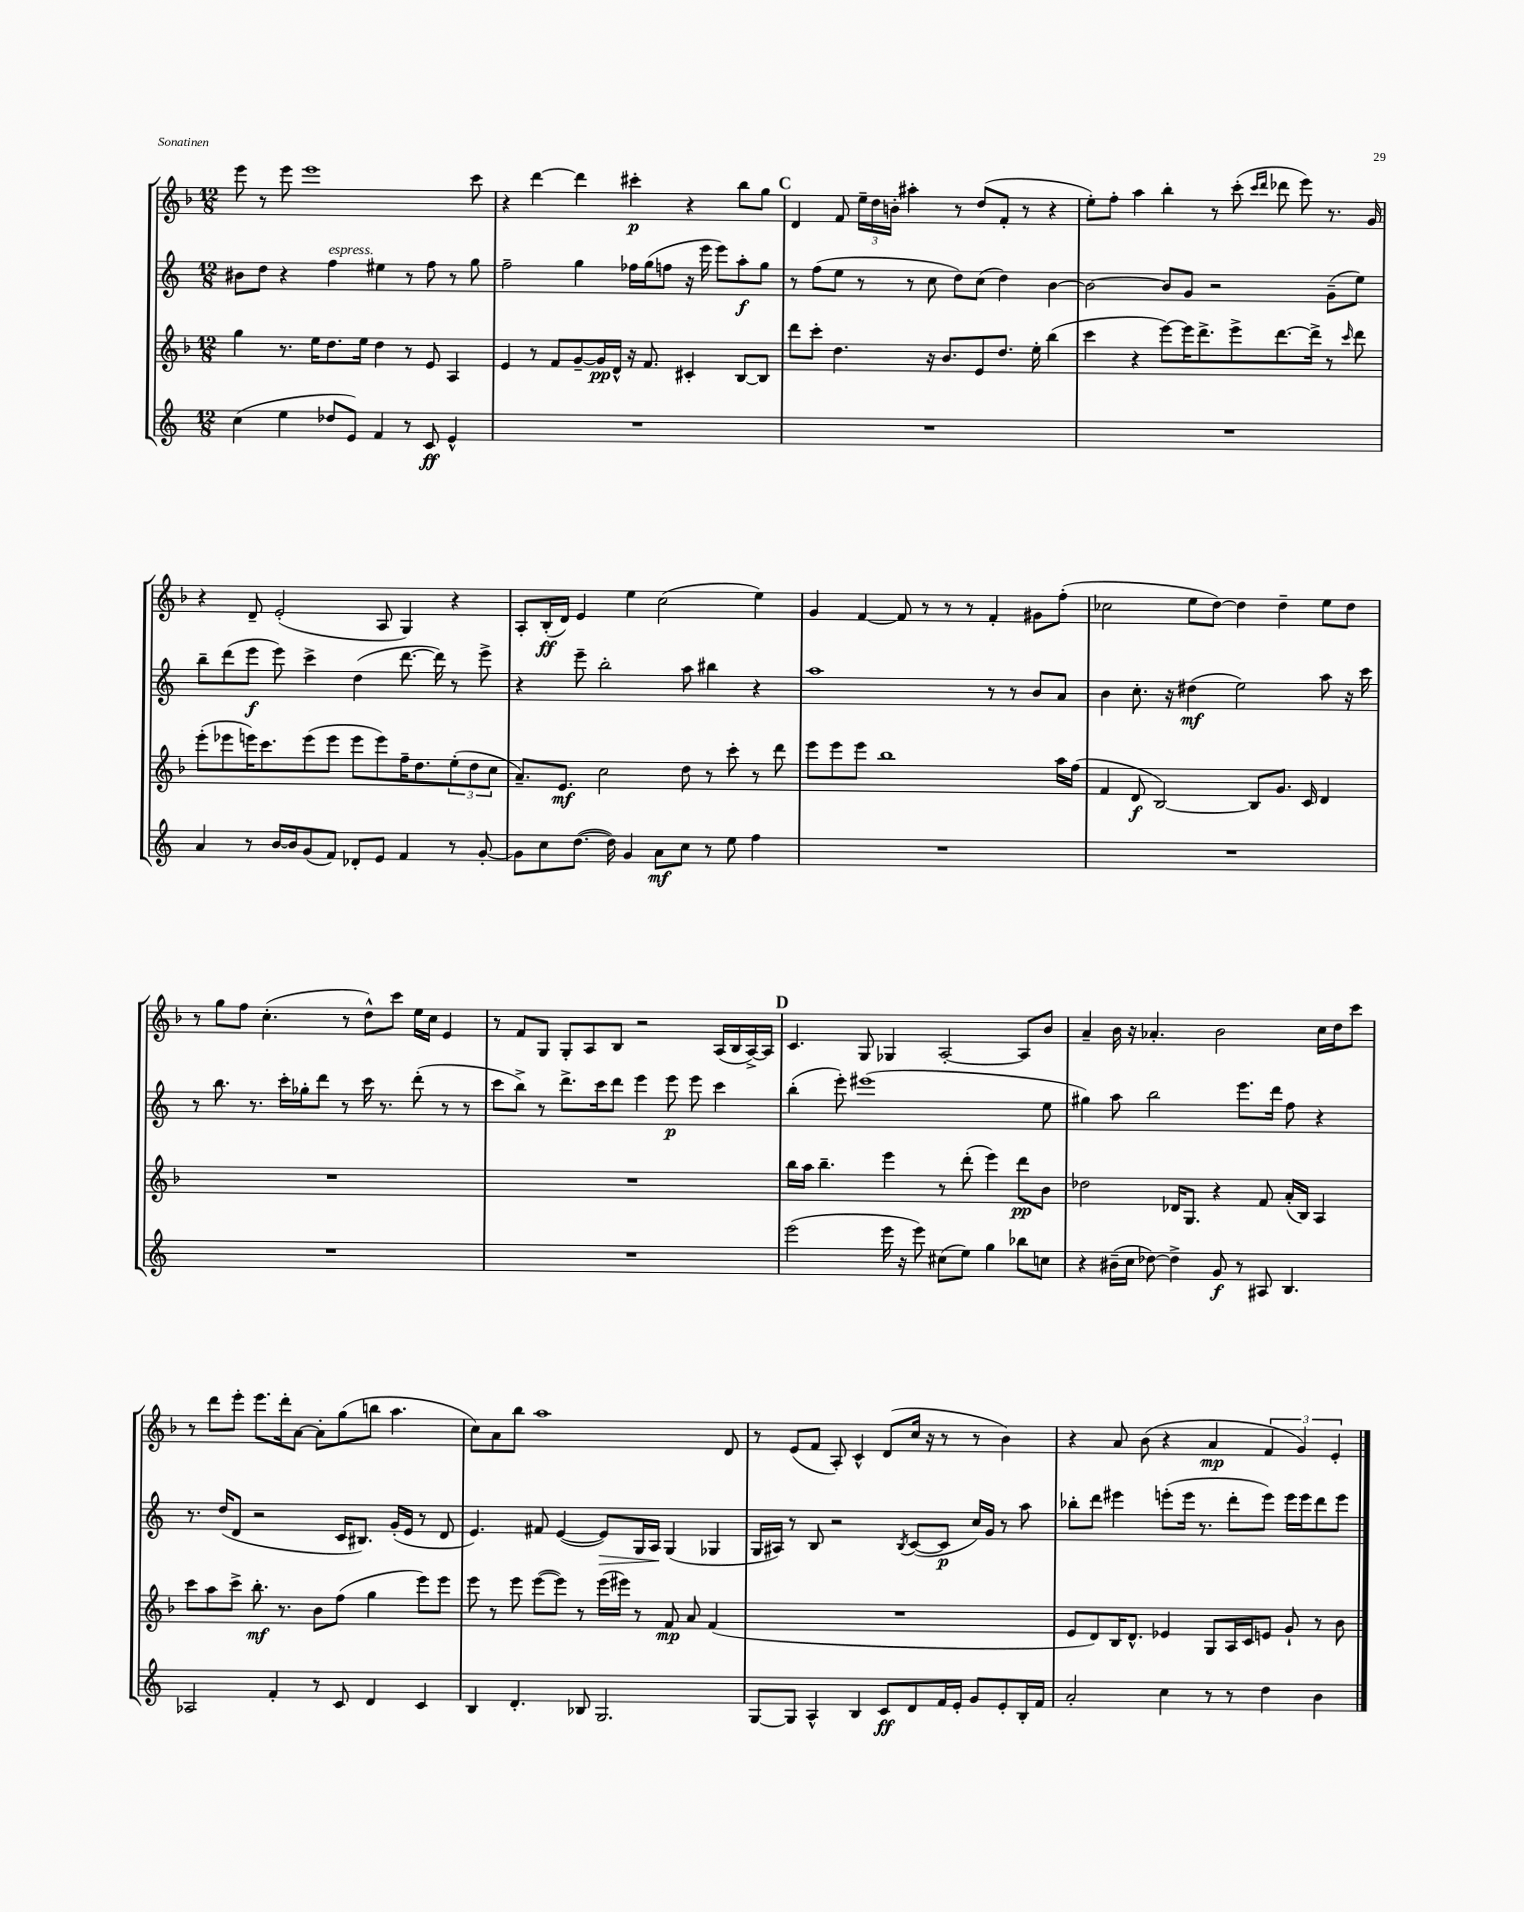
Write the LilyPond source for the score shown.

<<
\new StaffGroup <<
\new Staff = "s0" {
    \clef treble \key f \major \numericTimeSignature \time 12/8
    e'''8 r8 e'''8 e'''1 c'''8 |
    r4 d'''4~ d'''4 cis'''4-.\p r4 bes''8 g''8 |
    \mark \markup { \bold "C" } d'4 f'8 \tuplet 3/2 { e''16-- d''16 b'16-. } ais''4-. r8 d''8( f'8-. r8 r4 |
    e''8-.) f''8-. a''4 bes''4-. r8 c'''8-.( \grace { c'''16 d'''16 } des'''8 e'''8) r8. g'16 |
    r4 d'8-- e'2-.( a8 g4) r4 |
    a8-. bes16-.\ff( d'16) e'4 e''4 c''2( e''4) |
    g'4 f'4~ f'8 r8 r8 r8 f'4-. gis'8 f''8-.( |
    ces''2 e''8 d''8~) d''4 d''4-- e''8 d''8 |
    r8 g''8 f''8 c''4.-.( r8 d''8-^) c'''8 e''16 c''16 e'4 |
    r8 f'8 g8 g8-. a8 bes8 r2 a16( bes16 a16~->) a16 |
    \mark \markup { \bold "D" } c'4. g8 ges4 a2~-. a8 bes'8 |
    a'4-- bes'16 r16 aes'4.-. bes'2 c''16 d''16 c'''8 |
    r8 d'''8 e'''8-. e'''8. d'''16-. a'8~ a'8-. g''8( b''8 a''4. |
    c''8) a'8 bes''8 a''1 d'8 |
    r8 e'8( f'8 a8-.) c'4-^ d'8( c''16 r16 r8 r8 bes'4) |
    r4 a'8 bes'8( r4 a'4\mp \tuplet 3/2 { f'4 g'4) e'4-. } \bar "|." |
}
\new Staff = "s1" {
    \clef treble \key c \major \numericTimeSignature \time 12/8
    bis'8 d''8 r4 f''4^\markup { \italic "espress." } eis''4 r8 f''8 r8 g''8 |
    f''2-- g''4 fes''16 g''16( f''8 r16 e'''16 e'''8) a''8-.\f g''8 |
    \mark \markup { \bold "C" } r8 f''8( e''8 r8 r8 c''8 d''8) c''8( d''4) b'4~ |
    b'2~ b'8 g'8 r2 g'8--( e''8) |
    b''8-- d'''8( e'''8\f e'''8) c'''4-> d''4( d'''8.~ d'''16) r8 e'''8-> |
    r4 e'''8-- b''2-. a''8 bis''4 r4 |
    a''1 r8 r8 b'8 a'8 |
    b'4 c''8.-. r16 dis''4\mf( e''2) a''8 r16 c'''16 |
    r8 b''8. r8. c'''16-. ges''16-. d'''8 r8 c'''16 r8. d'''8-.( r8 r8 |
    c'''8 b''8->) r8 d'''8.-> c'''16 d'''8 e'''4 e'''8\p e'''8 c'''4 |
    \mark \markup { \bold "D" } b''4-.( e'''8-.) eis'''1( e''8 |
    gis''4) a''8 b''2 e'''8. d'''16 f''8 r4 |
    r8. d''16( d'8 r2 c'16 bis8.) g'16-.( e'16 r8 d'8 |
    e'4.) fis'8 e'4~( e'8\>) g16 a16\! g4( ges4 |
    g16 ais16) r8 b8 r2 \acciaccatura { b8 } c'8~( c'8\p c''16) g'16 r8 a''8 |
    bes''8-. d'''8 eis'''4 e'''8-.( e'''16 r8. d'''8-. e'''8) e'''16 e'''16 d'''8 e'''8 \bar "|." |
}
\new Staff = "s2" {
    \clef treble \key f \major \numericTimeSignature \time 12/8
    g''4 r8. e''16 d''8. e''16 d''4 r8 e'8 a4 |
    e'4 r8 f'8 g'8~-- g'16\pp d'16-^ r16 f'8. cis'4-. bes8~ bes8 |
    \mark \markup { \bold "C" } d'''8 c'''8-. d''4. r16 bes'8. e'8 d''8. e''16-. bes''4( |
    c'''4 r4 e'''8~) e'''16 d'''8.-> e'''8-> d'''8.~ d'''16-> r8 \grace { c'''16 } d'''8 |
    e'''8-.( ees'''8 e'''16) c'''8. e'''8( e'''8 e'''8 e'''8) f''16-- d''8. \tuplet 3/2 { e''8-.( d''8 c''8 } |
    a'8.--) e'8.\mf c''2 d''8 r8 c'''8-. r8 d'''8 |
    e'''8 e'''8 e'''8 bes''1 a''16 f''16( |
    f'4 d'8\f bes2~) bes8 g'8. c'16 d'4 |
    R1. |
    R1. |
    \mark \markup { \bold "D" } bes''16 a''16 bes''4.-- e'''4 r8 d'''8-.( e'''4) d'''8\pp bes'8 |
    des''2 des'16 g8. r4 f'8 a'16-.( bes16) a4 |
    c'''8 a''8 c'''8-> bes''8.-.\mf r8. bes'8 f''8( g''4 e'''8) e'''8 |
    e'''8 r8 e'''8 e'''8~( e'''8) r8 e'''16( eis'''16) r8 f'8\mp a'8 f'4( |
    R1. |
    e'8 d'8) bes16 d'8.-^ ees'4 g8 a16 c'16 e'8 g'8-! r8 bes'8 \bar "|." |
}
\new Staff = "s3" {
    \clef treble \key c \major \numericTimeSignature \time 12/8
    c''4( e''4 des''8 e'8) f'4 r8 c'8\ff e'4-^ |
    R1. |
    \mark \markup { \bold "C" } R1. |
    R1. |
    a'4 r8 b'16~ b'16 g'8( f'8) des'8-. e'8 f'4 r8 g'8~-. |
    g'8 c''8 d''8.~( d''16) g'4 a'8\mf c''8 r8 e''8 f''4 |
    R1. |
    R1. |
    R1. |
    R1. |
    \mark \markup { \bold "D" } e'''2( e'''16 r16 e'''8) cis''8( e''8) g''4 bes''8 c''8 |
    r4 bis'16--( c''16 des''8~) des''4-> g'8\f r8 ais8 b4. |
    aes2 f'4-. r8 c'8 d'4 c'4 |
    b4 d'4.-. bes8 g2. |
    g8~ g8 a4-^ b4 c'8\ff d'8 f'16 e'16-. g'8 e'8-. b16-. f'16 |
    a'2-. c''4 r8 r8 d''4 b'4 \bar "|." |
}
>>
>>
\layout { \context { \Score \remove "Bar_number_engraver" } }
